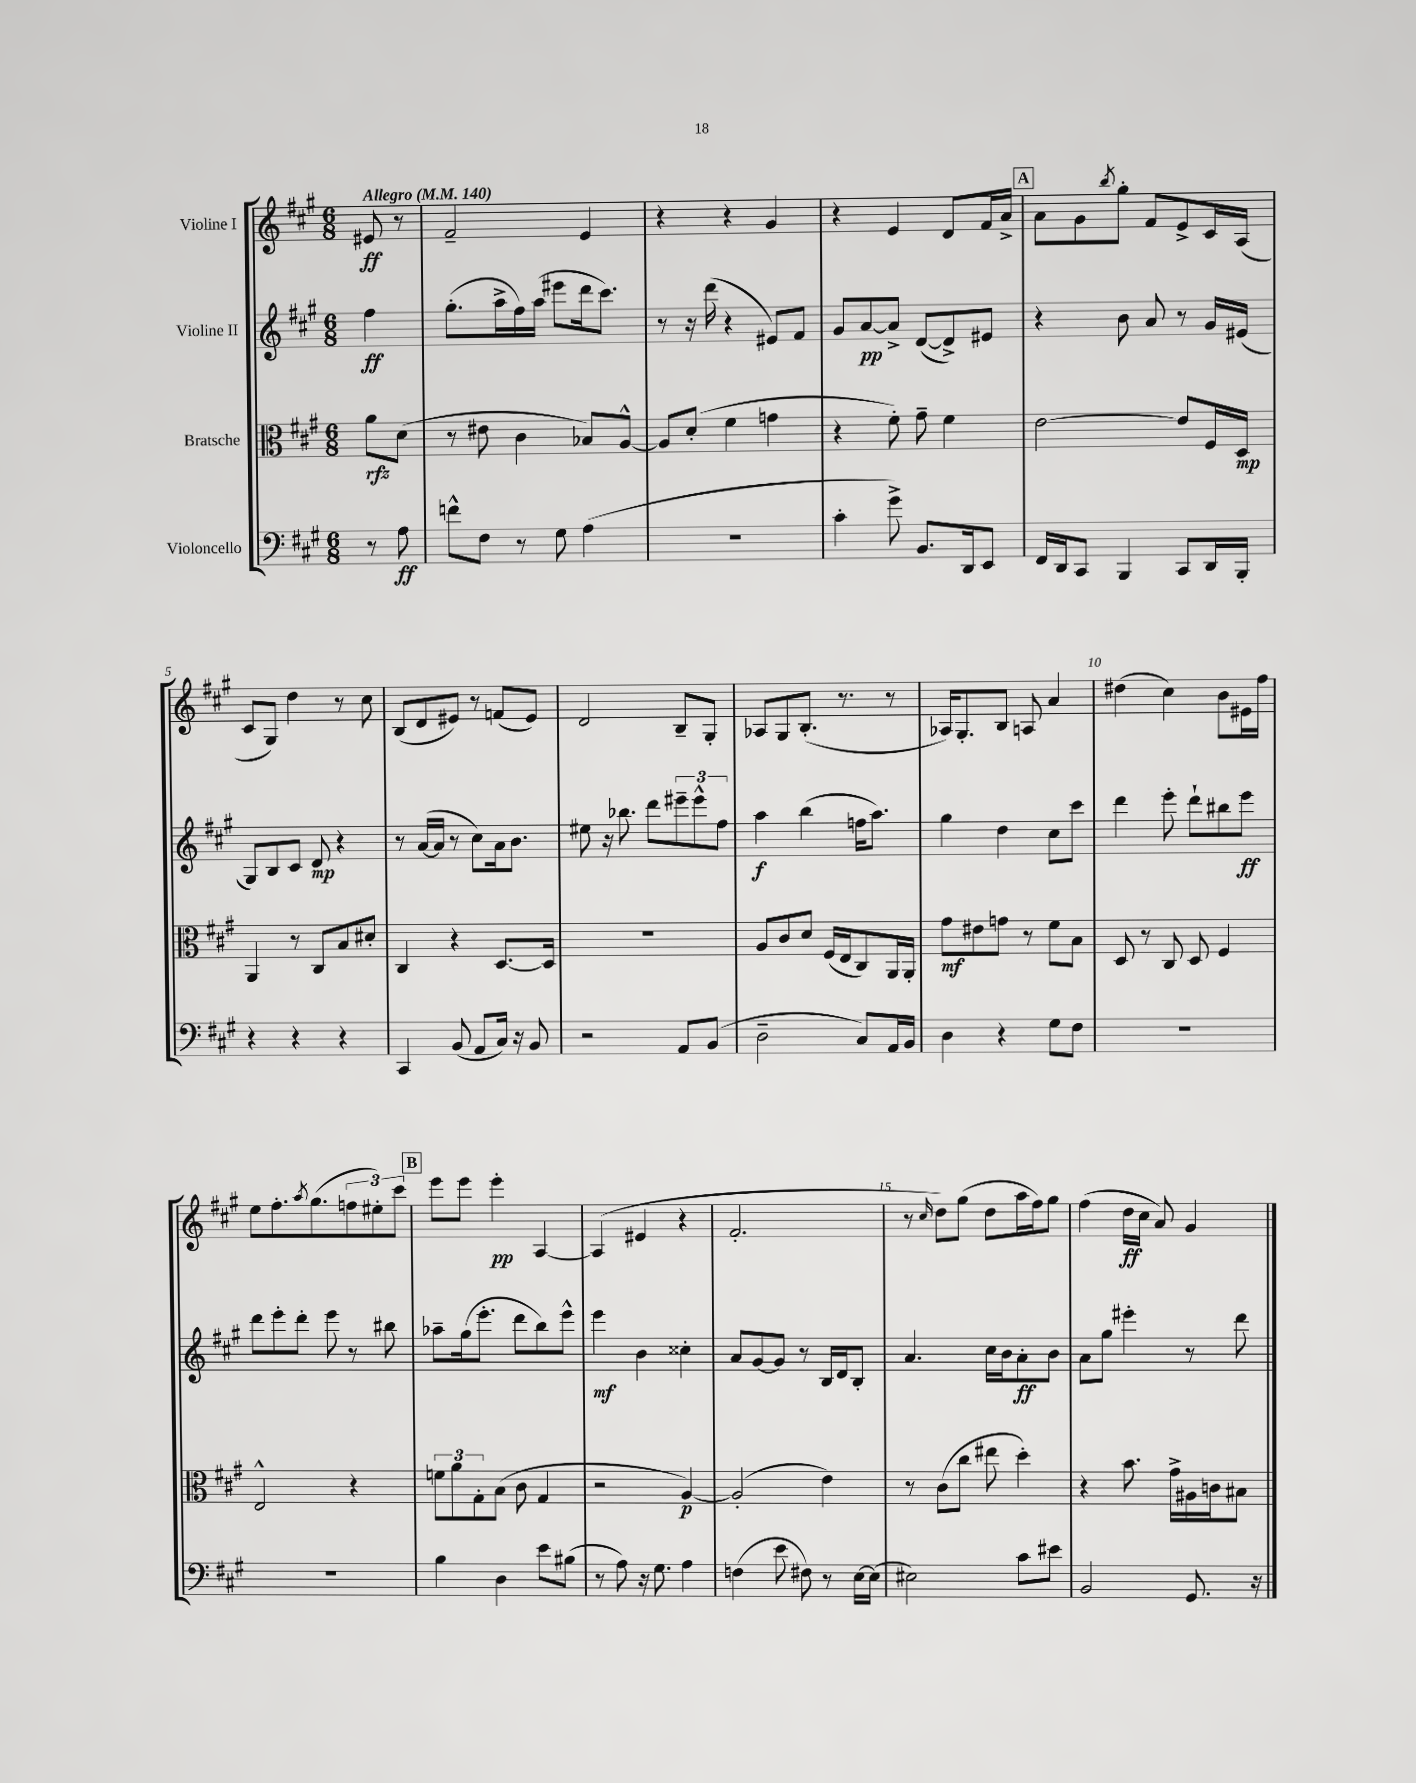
<<
\new StaffGroup <<
\new Staff = "s0" \with { instrumentName = "Violine I" } {
    \clef treble \key a \major \numericTimeSignature \time 6/8 \partial 4 \tempo "Allegro" 4 = 140
    eis'8\ff r8 |
    fis'2-- e'4 |
    r4 r4 gis'4 |
    r4 e'4 d'8 fis'16 a'16-> |
    \mark \markup { \box "A" } a'8 gis'8 \acciaccatura { b''8 } gis''8-. fis'8 e'8-> cis'16 a16( |
    cis'8 gis8) d''4 r8 cis''8 |
    b8( d'8 eis'8) r8 f'8( eis'8) |
    d'2 b8-- gis8-. |
    aes8 gis8 b8.-.( r8. r8 |
    aes16) gis8.-. b8 a8 a'4 |
    dis''4( cis''4) b'8 eis'16 fis''16 |
    e''8 fis''8.-. \acciaccatura { a''8 } gis''8.( \tuplet 3/2 { f''8 eis''8-.) cis'''8 } |
    \mark \markup { \box "B" } e'''8 e'''8 e'''4-.\pp a4~ |
    a4( eis'4 r4 |
    fis'2.-. |
    r8 \grace { cis''16 } d''8) gis''8( d''8 a''16 fis''16) gis''8 |
    fis''4( d''16\ff cis''16 a'8) gis'4 \bar "|." |
}
\new Staff = "s1" \with { instrumentName = "Violine II" } {
    \clef treble \key a \major \numericTimeSignature \time 6/8 \partial 4
    fis''4\ff |
    gis''8.-.( a''16-> fis''16) a''16( eis'''8 d'''16 cis'''8.) |
    r8 r16 d'''16( r4 eis'8) fis'8 |
    gis'8 a'8~\pp a'8-> d'8~( d'8->) eis'8 |
    \mark \markup { \box "A" } r4 b'8 a'8 r8 gis'16 eis'16( |
    gis8) b8 cis'8 d'8\mp r4 |
    r8 a'16~( a'16 r8 cis''8) a'16 b'8. |
    eis''8 r16 bes''8. d'''8 \tuplet 3/2 { eis'''8-- eis'''8-^ fis''8 } |
    a''4\f b''4( f''16 a''8.) |
    gis''4 d''4 cis''8 cis'''8 |
    d'''4 e'''8-. d'''8-! bis''8 e'''8\ff |
    d'''8 e'''8-. d'''8-. e'''8 r8 bis''8 |
    \mark \markup { \box "B" } aes''8-- gis''16( e'''8.-. d'''8 b''8) e'''8-^ |
    e'''4\mf b'4 cisis''4-. |
    a'8 gis'8~ gis'8 r8 b16 d'16 b8-. |
    a'4. cis''16 b'16 a'8-.\ff b'8 |
    a'8 gis''8 eis'''4-. r8 d'''8 \bar "|." |
}
\new Staff = "s2" \with { instrumentName = "Bratsche" } {
    \clef alto \key a \major \numericTimeSignature \time 6/8 \partial 4
    a'8\rfz d'8( |
    r8 eis'8 cis'4 bes8) a8~-^ |
    a8 d'8-.( fis'4 g'4 |
    r4 fis'8-.) gis'8-- fis'4 |
    \mark \markup { \box "A" } e'2~ e'8 fis16 d16\mp |
    a,4 r8 cis8 b8 dis'8-. |
    cis4 r4 d8.~ d16 |
    R2. |
    a8 cis'8 d'8 fis16( e16 cis8) a,16 a,16-. |
    gis'8\mf eis'8 g'8 r8 fis'8 b8 |
    d8 r8 cis8 d8 fis4 |
    e2-^ r4 |
    \mark \markup { \box "B" } \tuplet 3/2 { f'8 a'8 gis8-. } b8( cis'8 gis4 |
    r2 a4~\p) |
    a2-.( e'4) |
    r8 cis'8( cis''8 eis''8 d''4-.) |
    r4 b'8. gis'16-> ais16 c'16 bis8 \bar "|." |
}
\new Staff = "s3" \with { instrumentName = "Violoncello" } {
    \clef bass \key a \major \numericTimeSignature \time 6/8 \partial 4
    r8 a8\ff |
    f'8-^ fis8 r8 gis8 a4( |
    R2. |
    cis'4-. gis'8->) b,8. d,16 e,8 |
    \mark \markup { \box "A" } fis,16 d,16 cis,8 b,,4 cis,8 d,16 b,,16-. |
    r4 r4 r4 |
    cis,4 b,8( a,8 cis16) r16 b,8 |
    r2 a,8 b,8( |
    d2-- cis8) a,16 b,16 |
    d4 r4 gis8 fis8 |
    R2. |
    R2. |
    \mark \markup { \box "B" } b4 d4 e'8 bis8( |
    r8 a8) r16 gis8. a4 |
    f4( e'8 fis8) r8 e16~ e16( |
    eis2) cis'8 eis'8 |
    b,2 gis,8. r16 \bar "|." |
}
>>
>>
\layout { \context { \Score \override BarNumber.break-visibility = ##(#f #t #t) barNumberVisibility = #(every-nth-bar-number-visible 5) } }
